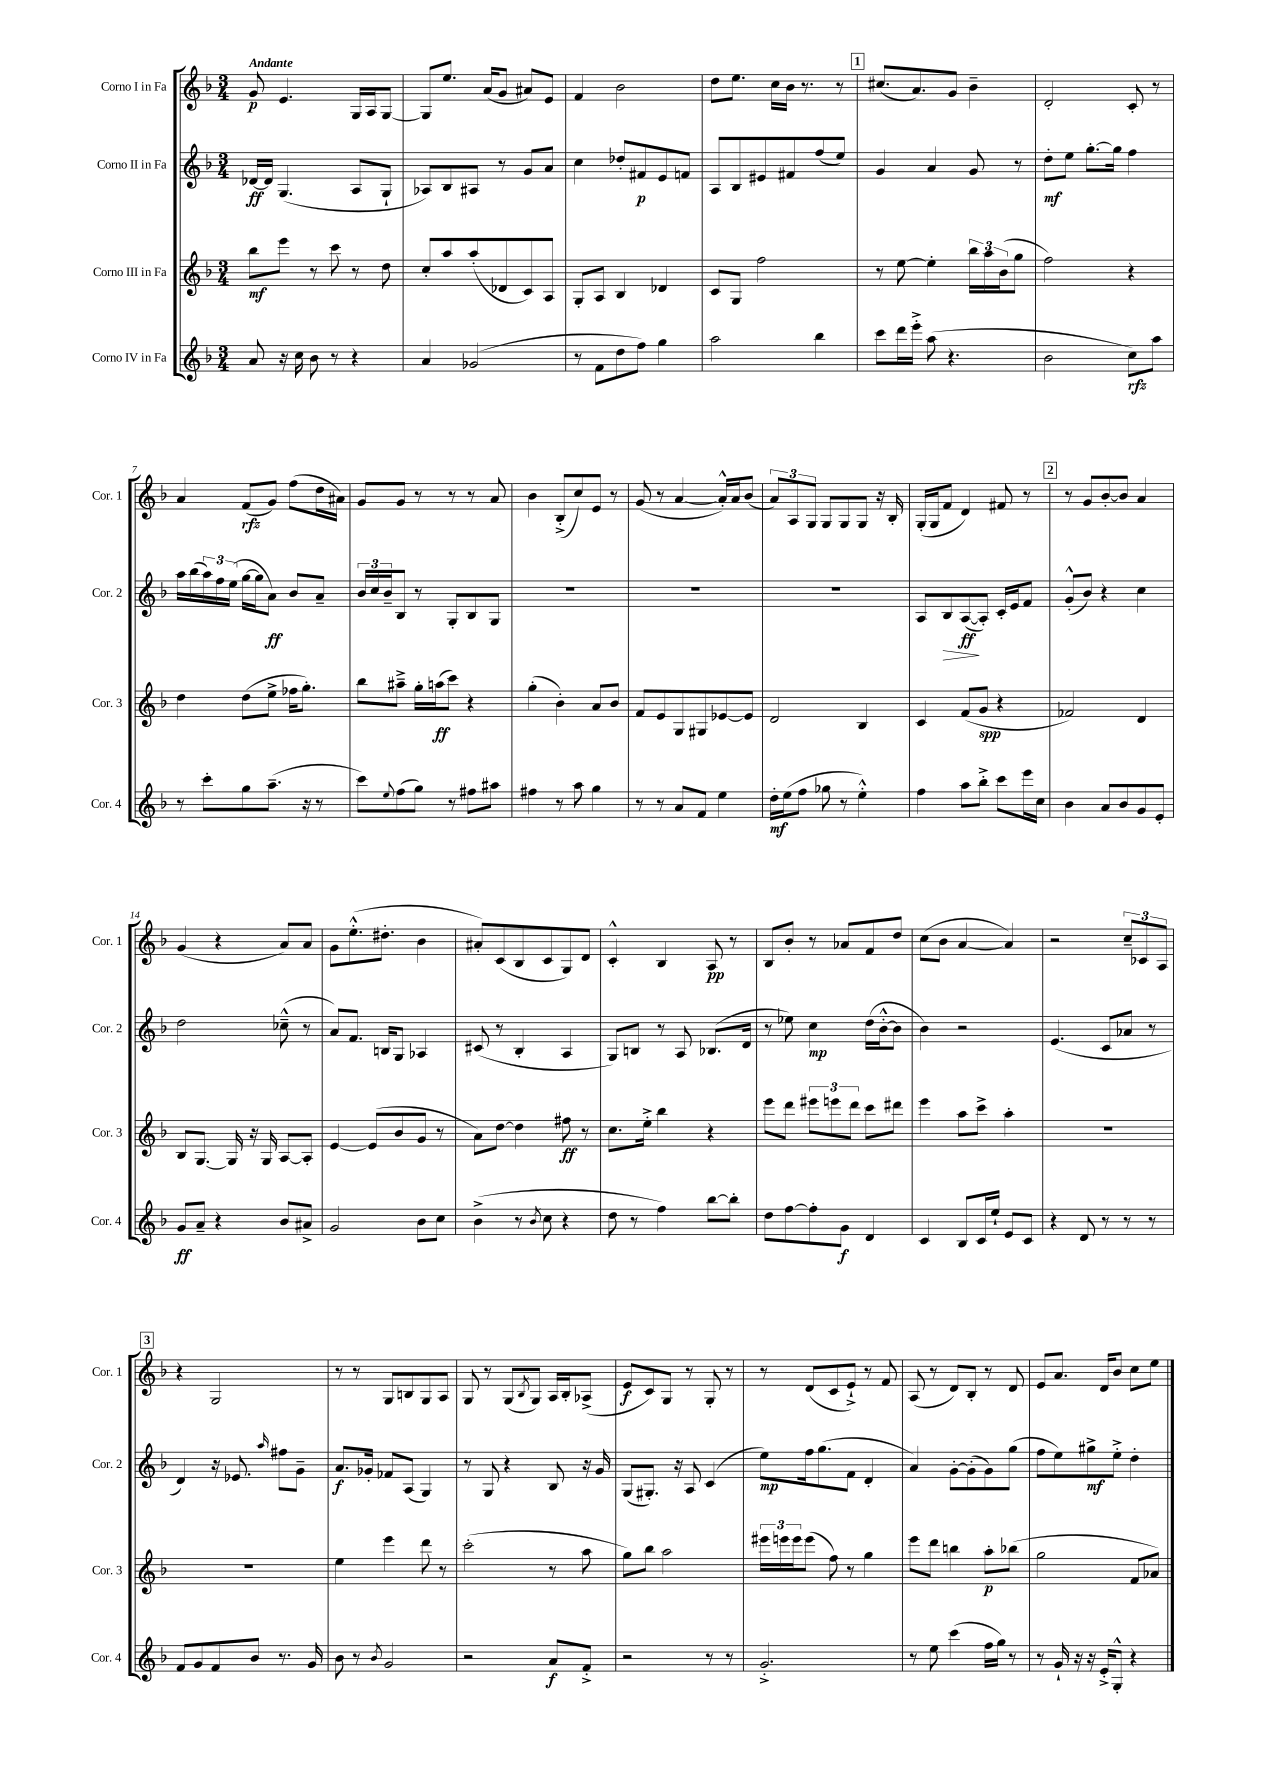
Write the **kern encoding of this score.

**kern	**kern	**kern	**kern
*staff4	*staff3	*staff2	*staff1
*clefG2	*clefG2	*clefG2	*clefG2
*k[b-]	*k[b-]	*k[b-]	*k[b-]
*M3/4	*M3/4	*M3/4	*M3/4
8a/	8bb-\L	[16d-/LL	8g/
.	.	16d-/]JJ	.
16r	8eee\J	(4.G/	4.e/
16cc\	.	.	.
8b-\	8r	.	.
8r	8ccc\	.	.
4r	8r	8A/L	16G/LL
.	.	.	16A/J
.	8dd\	8G`/J	[8G/J
=	=	=	=
4a/	8cc'/L	8A-/L)	8G/]L
.	8aa/	8B-/	8.ee/J
(2g-/	(8aa'/	8A#/J	.
.	.	.	(16a/LK
.	8d-/	8r	8g/J
.	8c/)	8g/L	8a#/L)
.	8A/J	8a/J	8e/J
=	=	=	=
8r	8G'/L	4cc\	4f/
8f\L	8A/J	.	.
8dd\	4B-/	8dd-'/L	2b-\
8ff\J)	.	8f#/	.
4gg\	4d-/	8e/	.
.	.	8f/J	.
=	=	=	=
2aa\	8c/L	8A/L	8dd\L
.	8G/J	8B-/	8.ee\J
.	2ff\	8e#/	.
.	.	.	16cc\LL
.	.	8f#/	16b-\JJ
.	.	.	8.r
4bb-\	.	(8ff/	.
.	.	8ee/J)	8r
=	=	=	=
8ccc\L	8r	4g/	(8.cc#/L
16ddd\L	[8ee\	.	.
16eee'^\JJ	.	.	8.a/)
(8aa\	4ee'\]	4a/	.
4.r	.	.	8g/J
.	24bb-\LL	8g/	4b-~\
.	24aa\	.	.
.	(24b-\J	.	.
.	8gg\J	8r	.
=	=	=	=
2b-\	2ff\)	8dd'\L	2d'/
.	.	8ee\J	.
.	.	[8.gg'\L	.
.	.	16gg\]Jk	.
8cc\L)	4r	4ff\	8c'/
8aa\J	.	.	8r
=	=	=	=
8r	4dd\	16aa\LL	4a/
.	.	(16bb-\	.
8ccc'\L	.	24aa\)	.
.	.	24ff\	.
.	.	(24ee\JJ	.
8gg\	(8dd\L	[16gg\LL	(8f/L
.	.	16gg\]J	.
(8.aa~\J	8ee^\J	8a\J)	8g/J)
.	16ff-\LK	8b-/L	(8ff\L
16r	8.gg'\J)	.	.
8r	.	8a~/J	16dd\L
.	.	.	16a#\JJ)
=	=	=	=
8ccc\L)	8bb-\L	24b-/LL	8g/L
.	.	24cc/	.
.	.	24b-~/J	.
8qqee/	.	.	.
(8ff\	8aa#~^\J	8B-/J	8g/J
8gg\J)	16gg'\LL	8r	8r
.	(16aa\J	.	.
8r	8ccc\J)	8G'/L	8r
8ff#\L	4r	8B-/	8r
8aa#\J	.	8G/J	8a/
=	=	=	=
4ff#\	(4gg'\	2.r	4b-\
8r	4b-'\)	.	(8B-'^/L
8aa\	.	.	8cc/)
4gg\	8a/L	.	8e/J
.	8b-/J	.	8r
=	=	=	=
8r	8f/L	2.r	(8g/
8r	8e/	.	8r
8a/L	8G/	.	[4a/
8f/J	8G#/	.	.
4ee\	[8e-/	.	16a'^^/]LL)
.	.	.	16a/J
.	8e-/]J	.	(8b-/J
=	=	=	=
16dd'\LL	2d/	2.r	12a/L)
(16ee\J	.	.	.
.	.	.	12A/
8ff\J	.	.	.
.	.	.	12G/J
8gg-\	.	.	8G/L
8r	.	.	8G/
4ee'^^\)	4B-/	.	8G/J
.	.	.	16r
.	.	.	16B-'/
=	=	=	=
4ff\	4c/	8A/L	(16G'/LL
.	.	.	16G/J
.	.	8B-/	8f/J
8aa\L	(8f/L	([8A/	4d/)
8bb-'^\J	8g/J	8A'/]J)	.
8ccc\L	4r	16c'/LL	8f#/
.	.	16e/J	.
16eee\L	.	8f/J	8r
16cc\JJ	.	.	.
=	=	=	=
4b-\	2f-/)	(8g'^^/L	8r
.	.	8b-/J)	8g/L
8a/L	.	4r	[8b-'/
8b-/	.	.	8b-/]J
8g/	4d/	4cc\	4a/
8e'/J	.	.	.
=	=	=	=
8g/L	8B-/L	2dd\	(4g/
8a~/J	[8.G/J	.	.
4r	.	.	4r
.	16G/]	.	.
.	16r	.	.
.	16G/	.	.
8b-/L	[8A/L	(8cc-~^^\	8a/L)
8a#^/J	8A'/]J	8r	8a/J
=	=	=	=
2g/	[4e/	8a/L)	8g\L
.	.	8.f/J	(8.ee'^^\
.	(8e/]L	.	.
.	.	16B/LK	8.dd#'\J
.	8b-/	8G/J	.
8b-\L	8g/J	4A-/	4b-\
8cc\J	8r	.	.
=	=	=	=
(4b-^\	8a\L)	(8c#/	8a#'/L)
.	[8dd\J	8r	(8c/
8r	4dd\]	4B-'/	8B-/
8qb-/	.	.	.
8cc\	.	.	8c/
4r	8ff#\	4A/	8G/)
.	8r	.	8d/J
=	=	=	=
8dd\	8.cc\L	8G/L)	4c'^^/
8r	.	8B/J	.
.	16ee'^\Jk	.	.
4ff\)	4bb-\	8r	4B-/
.	.	8A/	.
[8bb-\L	4r	(8.B-/L	8A/
8bb-'\]J	.	.	8r
.	.	16d/Jk	.
=	=	=	=
8dd\L	8eee\L	8r	8B-/L
[8ff\	8ddd\J	8ee-\)	8b-'/J
8ff'\]	12eee#\L	4cc\	8r
.	12eee\	.	.
8g\J	.	.	8a-/L
.	12ddd\J	.	.
4d/	8ccc\L	(16dd\LL	8f/
.	.	[16b-'^^\J	.
.	8ddd#\J	8b-\]J	8dd/J
=	=	=	=
4c/	4eee\	4b-\)	(8cc\L
.	.	.	8b-\J
8B-/L	8aa\L	2r	[4a/
16c/L	8ccc^\J	.	.
16ee`/JJ	.	.	.
8e/L	4aa'\	.	4a/])
8c/J	.	.	.
=	=	=	=
4r	2.r	(4.e/	2r
8d/	.	.	.
8r	.	8c/L	.
8r	.	8a-/J	12cc~/L
.	.	.	12c-/
8r	.	8r	.
.	.	.	12A/J
=	=	=	=
8f/L	2.r	4d/)	4r
8g/	.	.	.
8f/	.	16r	2G/
.	.	8.e-/	.
8b-/J	.	.	.
.	.	16qqaa/	.
8.r	.	8ff#\L	.
.	.	8g~\J	.
16g/	.	.	.
=	=	=	=
8b-\	4ee\	8.a/L	8r
8r	.	.	8r
.	.	16g-'/Jk	.
8qb-/	.	.	.
2g/	4eee\	8f-/L	8G/L
.	.	(8A/J	8B/
.	8ddd\	4G/)	8G/
.	8r	.	8A/J
=	=	=	=
2r	(2ccc'\	8r	8G/
.	.	8G/	8r
.	.	4r	(8G/L
.	.	.	8qB-/
.	.	.	8G/J)
8a/L	8r	8B-/	16A/LL
.	.	.	16B-'/J
8f'^/J	8aa\	16r	(8A-^/J
.	.	16g/	.
=	=	=	=
2r	8gg\L)	(8G/L	8e/L
.	8bb-\J	8.G#'/J)	8c/)
.	2aa\	.	8G/J
.	.	16r	.
.	.	8A/	8r
8r	.	(4c/	8G'/
8r	.	.	8r
=	=	=	=
2.g'^/	24eee#\LL	8ee\L)	8r
.	24eee\	.	.
.	24eee\J	.	.
.	(8eee\J	16ff\k	(8d/L
.	.	(8.gg\	.
.	8ff\)	.	8c/
.	8r	8f\J	8e`^/J)
.	4gg\	4d'/	8r
.	.	.	8f/
=	=	=	=
8r	8eee\L	4a/)	(8A/
8ee\	8ddd\J	.	8r
(4ccc\	4bb\	[8g'\L	8d/L)
.	.	(8g'\]	8B-'/J
16ff\LL	8aa'\L	8g\)	8r
16gg\JJ)	.	.	.
8r	(8bb-\J	(8gg\J	8d/
=	=	=	=
8r	2gg\	8ff\L	8e/L
16g`/	.	8ee\)	8.a/J
16r	.	.	.
16r	.	8gg#^\	.
16e'^/LK	.	.	16d/LK
8G'^^/J	.	8ee'^\J	8b-/J
4r	8f/L	4dd'\	8cc\L
.	8a-/J)	.	8ee\J
==	==	==	==
*-	*-	*-	*-
